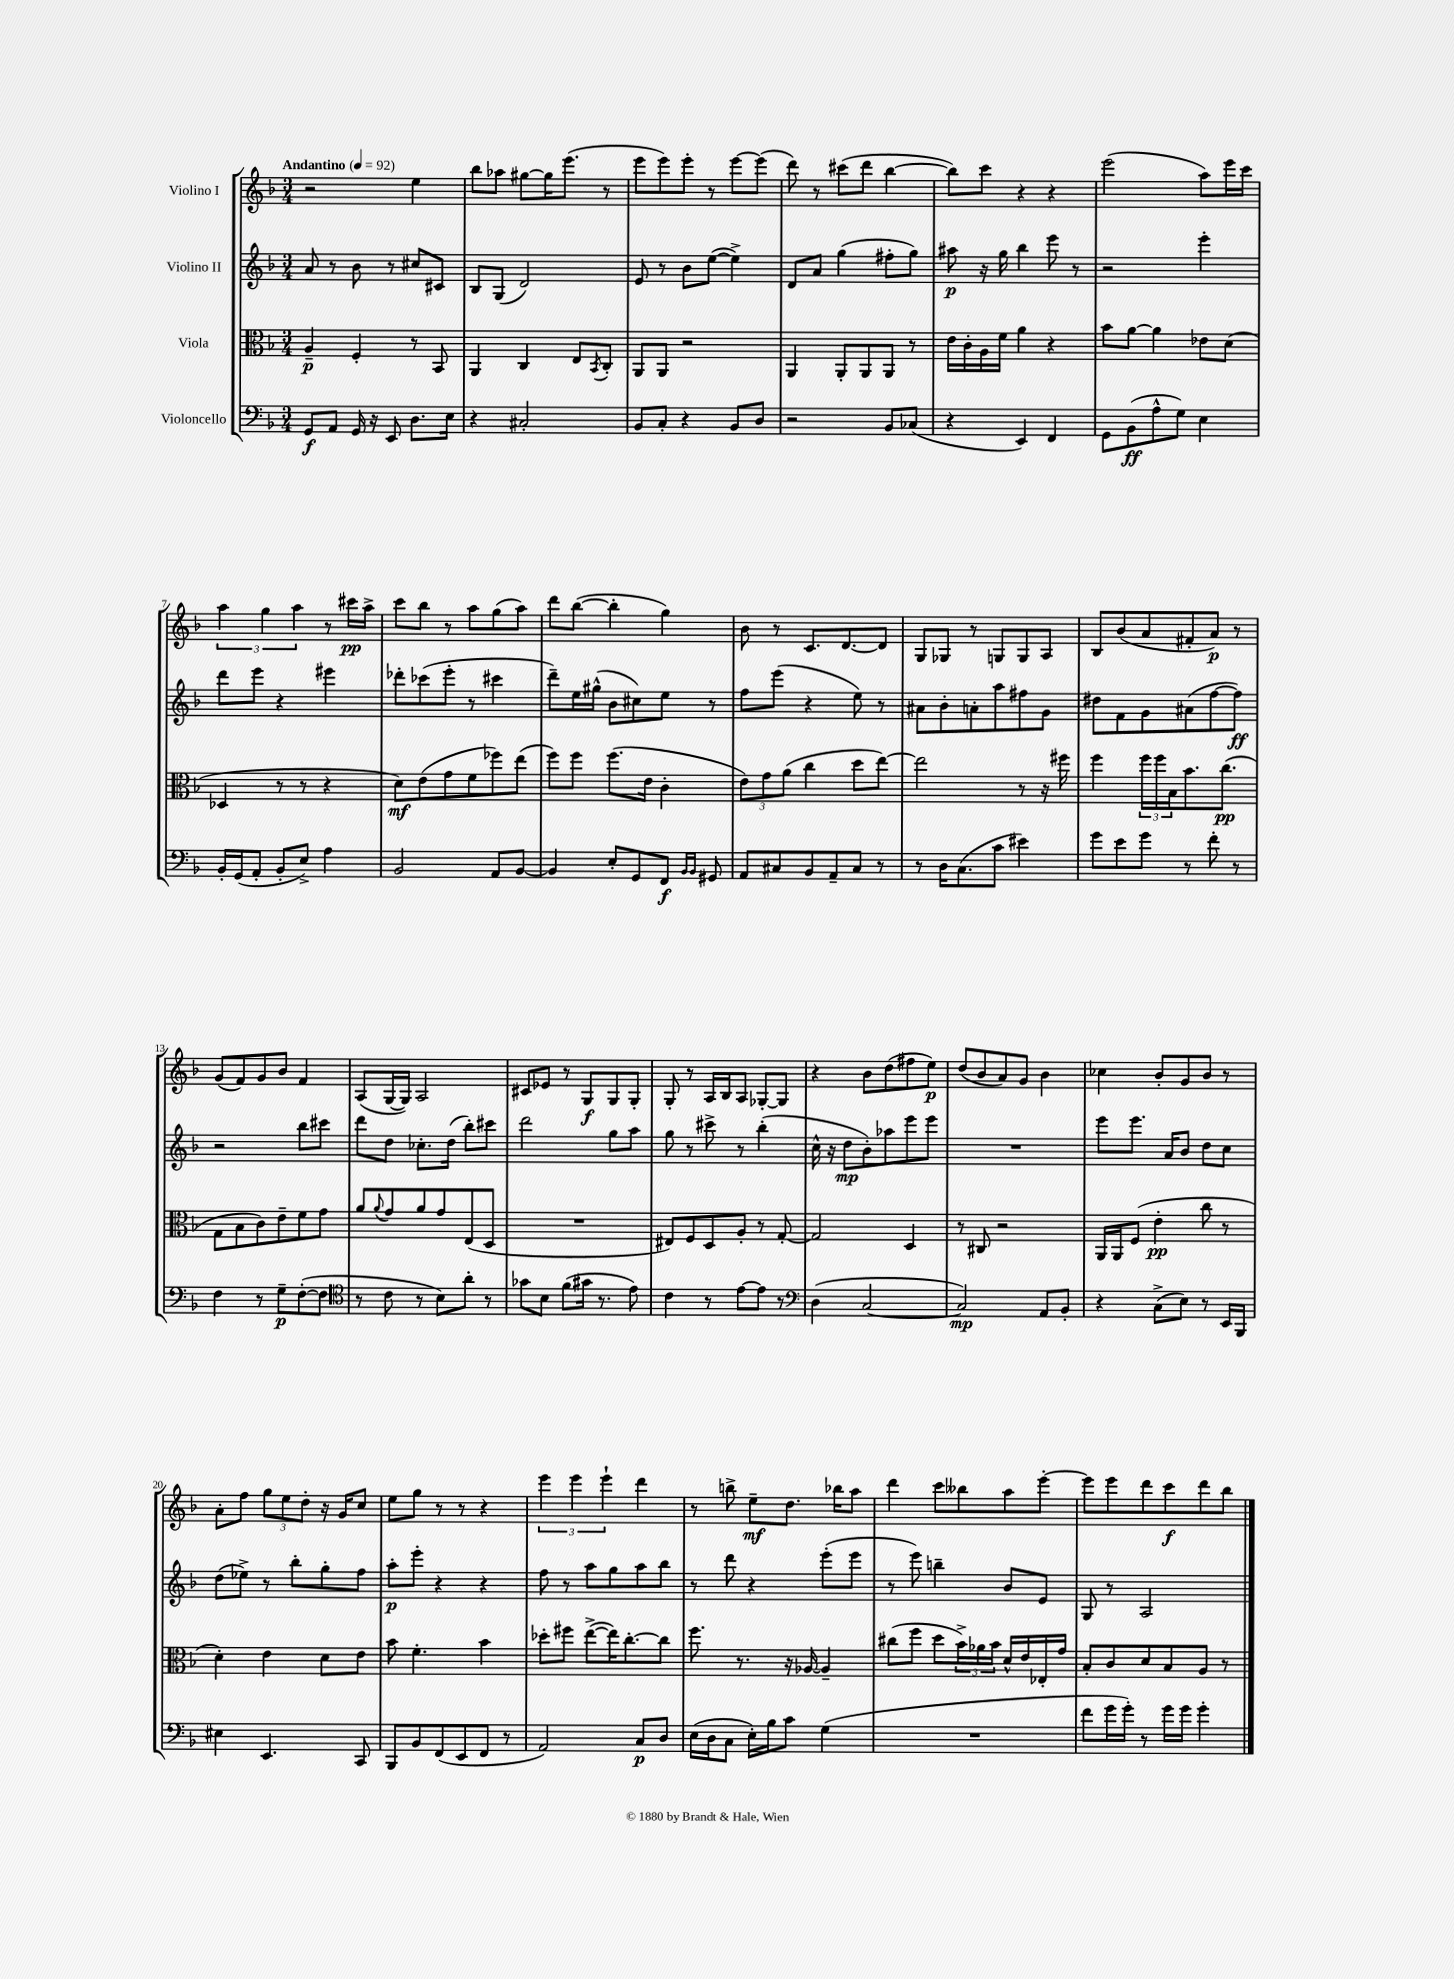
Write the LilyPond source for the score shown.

<<
\new StaffGroup <<
\new Staff = "s0" \with { instrumentName = "Violino I" } {
    \clef treble \key f \major \numericTimeSignature \time 3/4 \tempo "Andantino" 4 = 92
    r2 e''4 |
    bes''8 aes''8 gis''8~ gis''16 e'''8.( r8 |
    e'''8 e'''8) e'''8-. r8 e'''8~ e'''8( |
    d'''8) r8 cis'''8( d'''8 bes''4~ |
    bes''8) c'''8 r4 r4 |
    e'''2( a''8) e'''16 c'''16 |
    \tuplet 3/2 { a''4 g''4 a''4 } r8 cis'''16\pp a''16-> |
    c'''8 bes''8 r8 a''8 g''8( a''8) |
    d'''8 bes''8~( bes''4-. g''4) |
    bes'8 r8 c'8. d'8.~ d'8 |
    g8 ges8 r8 g8 g8 a8 |
    bes8 bes'8( a'8 fis'8-. a'8\p) r8 |
    g'8( f'8) g'8 bes'8 f'4 |
    a8( g16~ g16) a2 |
    cis'8 ees'8 r8 g8\f g8 g8-. |
    g8-. r8 a16 bes16 a8 ges8~-. ges8 |
    r4 bes'8 d''8( fis''8 e''8\p) |
    d''8( bes'8 a'8) g'8 bes'4 |
    ces''4 bes'8-. g'8 bes'8 r8 |
    a'8-. f''8 \tuplet 3/2 { g''8 e''8 d''8-. } r16 g'16 c''8 |
    e''8 g''8 r8 r8 r4 |
    \tuplet 3/2 { e'''4 e'''4 e'''4-! } d'''4 |
    r8 b''8-> e''8--\mf d''8. bes''16 a''8 |
    d'''4 c'''8 beses''8 a''8 e'''8~-. |
    e'''8 e'''8 d'''8 c'''8\f d'''8 bes''8 \bar "|." |
}
\new Staff = "s1" \with { instrumentName = "Violino II" } {
    \clef treble \key f \major \numericTimeSignature \time 3/4
    a'8 r8 bes'8 r8 cis''8 cis'8 |
    bes8 g8( d'2) |
    e'8 r8 bes'8 e''8~( e''4->) |
    d'8 a'8 g''4( fis''8-. g''8) |
    ais''8\p r16 g''16 bes''4 e'''8 r8 |
    r2 e'''4-. |
    d'''8 e'''8 r4 eis'''4 |
    des'''8-. ces'''8( e'''8-. r8 cis'''4 |
    d'''8--) e''16 gis''16-^( bes'8 cis''8) e''8 r8 |
    f''8 e'''8( r4 e''8) r8 |
    ais'8 bes'8-. a'8-. a''8 fis''8 g'8 |
    dis''8 f'8 g'8 ais'8( f''8~ f''8\ff) |
    r2 bes''8 cis'''8 |
    d'''8 d''8 ces''8.-. d''16( bes''8-.) cis'''8 |
    d'''2 g''8 a''8 |
    g''8 r8 cis'''8-> r8 bes''4-.( |
    c''16-^ r16 d''8\mp bes'8-.) aes''8 e'''8 e'''8 |
    R2. |
    e'''8 e'''8. a'16 bes'8 d''8 c''8 |
    d''8( ees''8->) r8 bes''8-. g''8-. f''8 |
    a''8-.\p e'''8-. r4 r4 |
    f''8 r8 a''8 g''8 a''8 bes''8 |
    r8 d'''8 r4 e'''8-.( e'''8 |
    r8 e'''8) b''4-- bes'8 e'8 |
    g8 r8 a2 \bar "|." |
}
\new Staff = "s2" \with { instrumentName = "Viola" } {
    \clef alto \key f \major \numericTimeSignature \time 3/4
    a4--\p f4-. r8 bes,8 |
    a,4 c4 e8 \acciaccatura { bes,8 } c8-. |
    a,8 a,8 r2 |
    a,4 a,8-. a,8 a,8 r8 |
    e'16 c'16-. a16 f'16 a'4 r4 |
    bes'8 a'8~ a'4 ees'8 d'8( |
    des4 r8 r8 r4 |
    d'8\mf) e'8( g'8 f'8 fes''8) e''8( |
    f''8) f''8 f''8.( e'16 c'4-. |
    \tuplet 3/2 { e'8) g'8 a'8( } c''4 d''8 e''8~) |
    e''2 r8 r16 fis''16 |
    f''4 \tuplet 3/2 { f''16 f''16 bes16 } bes'8. c''8.\pp( |
    g8 bes8 c'8) e'8-- f'8 g'8 |
    a'8 \appoggiatura { a'8 } g'8 a'8 g'8 e8( d8 |
    R2. |
    eis8) f8 d8 a8-. r8 g8~-. |
    g2 d4 |
    r8 cis8 r2 |
    a,16 a,16 f8( e'4-.\pp c''8 r8 |
    d'4-.) e'4 d'8 e'8 |
    bes'8 f'4.-. bes'4 |
    des''8-. fis''8 e''8~->( e''16) c''8.~-. c''8 |
    f''8. r8. r16 aes16~ aes4-- |
    cis''8( f''8 d''8 \tuplet 3/2 { bes'16->) aes'16 bes'16 } d'16-^ e'16 ees16-. g'16 |
    bes8-. c'8 d'8 bes8 a8 r8 \bar "|." |
}
\new Staff = "s3" \with { instrumentName = "Violoncello" } {
    \clef bass \key f \major \numericTimeSignature \time 3/4
    g,8\f a,8 g,16 r16 e,8 d8. e16 |
    r4 cis2-. |
    bes,8 c8-. r4 bes,8 d8 |
    r2 bes,8 ces8( |
    r4 e,4) f,4 |
    g,8 bes,8\ff( a8-^ g8) e4 |
    bes,16-. g,16( a,8-. bes,8-. e8->) a4 |
    bes,2 a,8 bes,8~ |
    bes,4 e8-. g,8 f,8\f \grace { bes,16 bes,16 } gis,8 |
    a,8 cis8 bes,8 a,8-- cis8 r8 |
    r8 d16 c8.( c'8 eis'4) |
    g'8 e'8 g'8 r8 f'8-. r8 |
    f4 r8 g8--\p f8~-.( f8 |
    \clef tenor r8 c'8 r8 bes8) a'8-. r8 |
    ges'8 bes8 f'8( gis'16 r8. e'8) |
    c'4 r8 e'8~ e'8 r8 |
    \clef bass d4( c2~ |
    c2\mp) a,8 bes,8-. |
    r4 c8->( e8) r8 e,16 bes,,16 |
    eis4 e,4. c,8 |
    bes,,8 bes,8 f,8( e,8 f,8 r8 |
    a,2) c8\p d8 |
    e16( d16 c8 e16-.) bes16 c'8 g4( |
    R2. |
    f'8 g'16 g'16-.) r8 g'16 g'16 g'4-. \bar "|." |
}
>>
>>
